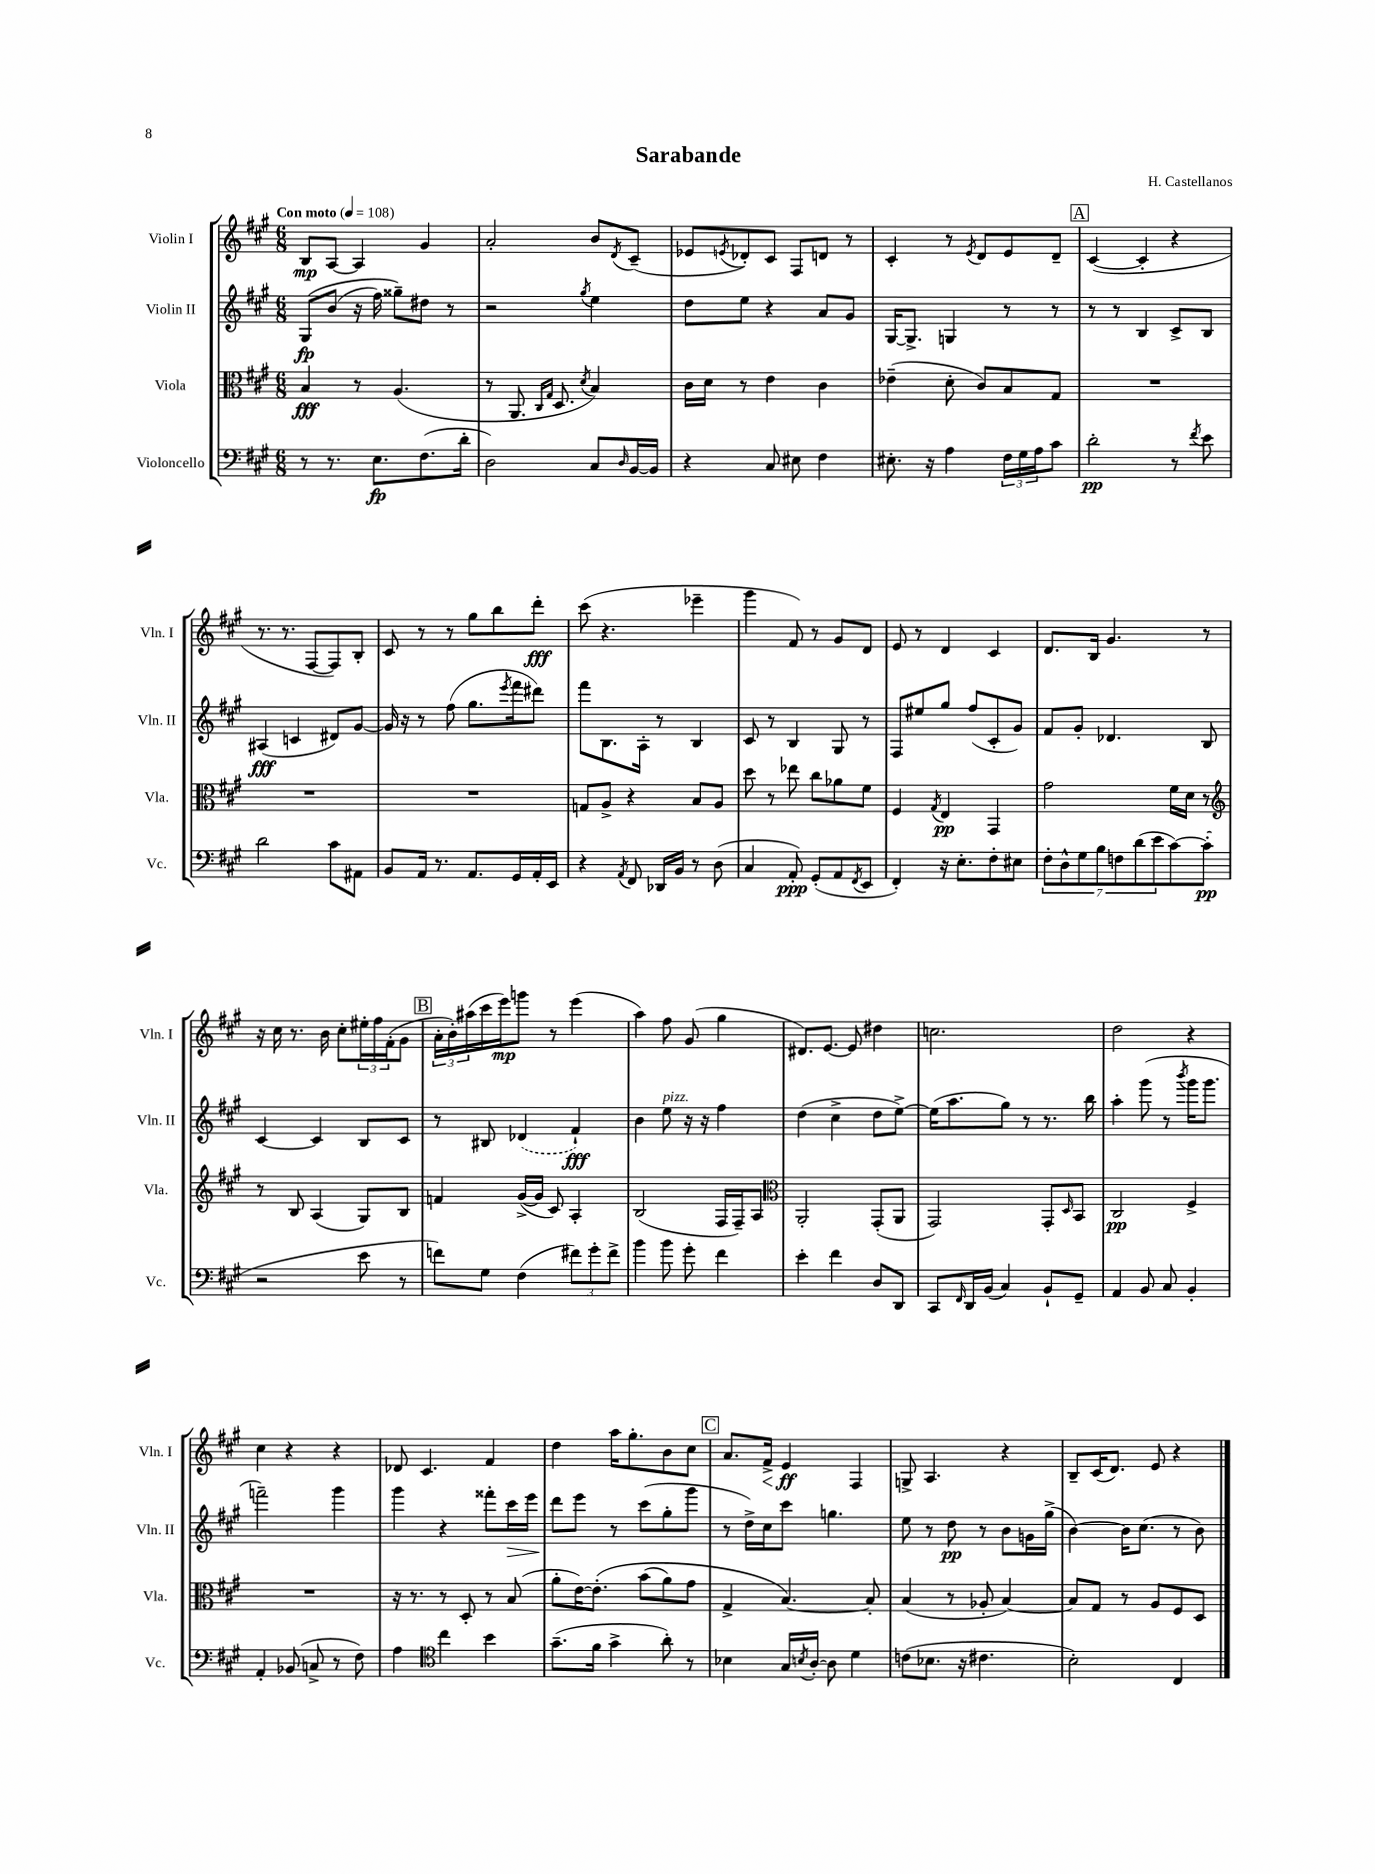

**kern	**dynam	**kern	**dynam	**kern	**dynam	**kern	**dynam
*part4	*part4	*part3	*part3	*part2	*part2	*part1	*part1
*staff4	*staff4	*staff3	*staff3	*staff2	*staff2	*staff1	*staff1
*I"Violoncello	*	*I"Viola	*	*I"Violin II	*	*I"Violin I	*
*I'Vc.	*	*I'Vla.	*	*I'Vln. II	*	*I'Vln. I	*
*clefF4	*	*clefC3	*	*clefG2	*	*clefG2	*
*k[f#c#g#]	*	*k[f#c#g#]	*	*k[f#c#g#]	*	*k[f#c#g#]	*
*M6/8	*	*M6/8	*	*M6/8	*	*M6/8	*
*MM108	*	*MM108	*	*MM108	*	*MM108	*
=1	=1	=1	=1	=1	=1	=1	=1
!	!	!	!	!	!	!LO:TX:a:B:t=Con moto	!
8r	.	4B/	fff	(8G#/L	fp	8B/L	mp
8.r	.	.	.	(8b/J	.	[8A/J	.
.	.	8r	.	16r	.	4A/]	.
8.E\L	fp	.	.	16ff#\)	.	.	.
.	.	(4.A/	.	8gg##X~\L)	.	.	.
(8.F#\	.	.	.	8dd#X\J	.	4g#/	.
.	.	.	.	8r	.	.	.
16d'\Jk	.	.	.	.	.	.	.
=2	=2	=2	=2	=2	=2	=2	=2
2D\)	.	8r	.	2r	.	2a'/	.
.	.	8.AA/	.	.	.	.	.
.	.	16qqC#/LL	.	.	.	.	.
.	.	16qqG#/JJ	.	.	.	.	.
.	.	8.D/	.	.	.	.	.
.	.	8qd/	.	8qgg#/	.	.	.
8C#/L	.	4B/)	.	4ee\	.	8b/L	.
16qqD/	.	.	.	.	.	8qd/	.
[16BB/L	.	.	.	.	.	(8c#~/J	.
16BB/JJ]	.	.	.	.	.	.	.
=3	=3	=3	=3	=3	=3	=3	=3
4r	.	16c#\LL	.	8dd\L	.	8e-X/L	.
.	.	16d\JJ	.	.	.	.	.
.	.	.	.	.	.	8qen/	.
.	.	8r	.	8ee\J	.	8d-X'/)	.
8C#/	.	4e\	.	4r	.	8c#/J	.
8E#X\	.	.	.	.	.	8F#/L	.
4F#\	.	4c#\	.	8a/L	.	8dn/J	.
.	.	.	.	8g#/J	.	8r	.
=4	=4	=4	=4	=4	=4	=4	=4
8.E#X'\	.	(4e-X~\	.	[16G#/KL	.	4c#'/	.
.	.	.	.	8.G#^/J]	.	.	.
16r	.	.	.	.	.	.	.
4A\	.	8d'\	.	4Gn/	.	8r	.
.	.	.	.	.	.	8qe/	.
.	.	8c#/L)	.	.	.	8d/L	.
24F#\LL	.	8B/	.	8r	.	8e/	.
24G#\	.	.	.	.	.	.	.
24A\J	.	.	.	.	.	.	.
8c#\J	.	8G#/J	.	8r	.	8d~/J	.
!!LO:REH:place=s1:t=A
=5	=5	=5	=5	=5	=5	=5	=5
2d'\	pp	2.r	.	8r	.	([4c#/	.
.	.	.	.	8r	.	.	.
.	.	.	.	4B/	.	4c#'/]	.
8r	.	.	.	8c#^/L	.	4r	.
8qf#/	.	.	.	.	.	.	.
8e\	.	.	.	8B/J	.	.	.
!!LO:LB:g=z
=6	=6	=6	=6	=6	=6	=6	=6
2d\	.	2.r	.	(4A#X/	fff	8.r	.
.	.	.	.	.	.	8.r	.
.	.	.	.	4cn/	.	.	.
.	.	.	.	.	.	[8F#/L	.
8c#\L	.	.	.	8d#X/L)	.	8F#/])	.
8AA#X\J	.	.	.	[8g#/J	.	8B'/J	.
=7	=7	=7	=7	=7	=7	=7	=7
8BB/L	.	2.r	.	16g#/]	.	8c#/	.
.	.	.	.	16r	.	.	.
16AA/Jk	.	.	.	8r	.	8r	.
8.r	.	.	.	.	.	.	.
.	.	.	.	(8ff#\	.	8r	.
8.AA/L	.	.	.	8.gg#\L	.	8gg#\L	.
.	.	.	.	.	.	8bb\	.
.	.	.	.	8qeee/	.	.	.
16GG#/L	.	.	.	16fff#\k	.	.	.
16AA'/	.	.	.	8ddd#X\J)	.	8ddd'\J	fff
16EE/JJ	.	.	.	.	.	.	.
=8	=8	=8	=8	=8	=8	=8	=8
4r	.	8Gn/L	.	8fff#\L	.	(8ccc#\	.
.	.	8A^/J	.	8.B\	.	4.r	.
8qAA/	.	.	.	.	.	.	.
8FF#/	.	4r	.	.	.	.	.
.	.	.	.	16A'\Jk	.	.	.
16DD-X/LL	.	.	.	8r	.	.	.
16BB/JJ	.	.	.	.	.	.	.
8r	.	8B/L	.	4B/	.	4eee-X~\	.
(8D\	.	8A/J	.	.	.	.	.
=9	=9	=9	=9	=9	=9	=9	=9
4C#/	.	8dd\	.	8c#/	.	4ggg#\	.
.	.	8r	.	8r	.	.	.
8AA'/)	ppp	8ee-X\	.	4B/	.	8f#/)	.
(8GG#'/L	.	8cc#\L	.	.	.	8r	.
8AA/	.	8a-X\	.	8G#/	.	8g#/L	.
8qFF#/	.	.	.	.	.	.	.
8EE/J	.	8f#\J	.	8r	.	8d/J	.
=10	=10	=10	=10	=10	=10	=10	=10
4FF#'/)	.	4F#/	.	8F#/L	.	8e/	.
.	.	.	.	8ee#X/	.	8r	.
.	.	8qG#/	.	.	.	.	.
16r	.	4E/	pp	8gg#/J	.	4d/	.
8.E'\L	.	.	.	.	.	.	.
.	.	.	.	(8ff#/L	.	.	.
8F#'\	.	4GG#/	.	8c#'/	.	4c#/	.
8E#X\J	.	.	.	8g#/J)	.	.	.
=11	=11	=11	=11	=11	=11	=11	=11
14F#'\L	.	2g#\	.	8f#/L	.	8.d/L	.
14D^^\	.	.	.	.	.	.	.
.	.	.	.	8g#'/J	.	.	.
14G#\	.	.	.	.	.	.	.
.	.	.	.	.	.	16B/Jk	.
14B\	.	.	.	.	.	.	.
.	.	.	.	4.d-X/	.	4.g#/	.
14Fn\	.	.	.	.	.	.	.
(14d\	.	.	.	.	.	.	.
14e\	.	.	.	.	.	.	.
[8c#\)	.	16f#\LL	.	.	.	.	.
.	.	16d\JJ	.	.	.	.	.
(8c#'\J]	pp	8r	.	8B/	.	8r	.
!!LO:LB:g=z
=12	=12	=12	=12	=12	=12	=12	=12
*	*	*clefG2	*	*	*	*	*
2r	.	8r	.	[4c#/	.	16r	.
.	.	.	.	.	.	16cc#\	.
.	.	8B/	.	.	.	8.r	.
.	.	(4A/	.	4c#/]	.	.	.
.	.	.	.	.	.	16b\	.
.	.	.	.	.	.	8cc#'\L	.
8e\	.	8G#/L)	.	8B/L	.	24ee#X'\L	.
.	.	.	.	.	.	24ff#\	.
.	.	.	.	.	.	(24f#'\J	.
8r	.	8B/J	.	8c#/J	.	8g#\J	.
!!LO:REH:place=s1:t=B
=13	=13	=13	=13	=13	=13	=13	=13
8fn\L)	.	4fn/	.	8r	.	24a'\LL	.
.	.	.	.	.	.	24b'\)	.
.	.	.	.	.	.	(24aa#X\	.
8G#\J	.	.	.	8B#X/	.	16ccc#\	.
.	.	.	.	.	.	16eee\J)	mp
(4F#\	.	([16g#^/LL	.	(4d-X/	.	8gggn\J	.
.	.	16g#/JJ]	.	.	.	.	.
.	.	8c#/)	.	.	.	8r	.
12f#X\L)	.	4A'/	.	4f#`/)	fff	(4eee\	.
12g#'\	.	.	.	.	.	.	.
12f#^\J	.	.	.	.	.	.	.
=14	=14	=14	=14	=14	=14	=14	=14
4b\	.	(2B/	.	4b\	.	4aa\)	.
!	!	!	!	!LO:TX:a:i:t=pizz.	!	!	!
8b\	.	.	.	8ee\	.	8ff#\	.
8g#'\	.	.	.	16r	.	(8g#/	.
.	.	.	.	16r	.	.	.
4f#\	.	16F#/LL	.	4ff#\	.	4gg#\	.
.	.	16F#~/J)	.	.	.	.	.
.	.	8A/J	.	.	.	.	.
=15	=15	=15	=15	=15	=15	=15	=15
*	*	*clefC3	*	*	*	*	*
4e'\	.	2AA'/	.	(4dd\	.	8.d#X/L)	.
.	.	.	.	.	.	[8.e/J	.
4f#\	.	.	.	4cc#^\	.	.	.
.	.	.	.	.	.	8e/]	.
8D/L	.	(8GG#'/L	.	8dd\L	.	4dd#X\	.
8DD/J	.	8AA/J	.	[8ee^\J)	.	.	.
=16	=16	=16	=16	=16	=16	=16	=16
8CC#/L	.	2GG#/)	.	(16ee\KL]	.	2.ccn\	.
.	.	.	.	8.aa\	.	.	.
16qqFF#/	.	.	.	.	.	.	.
16DD/L	.	.	.	.	.	.	.
(16BB/JJ	.	.	.	.	.	.	.
4C#/)	.	.	.	8gg#\J)	.	.	.
.	.	.	.	8r	.	.	.
8BB`/L	.	8GG#'/L	.	8.r	.	.	.
.	.	16qqD/	.	.	.	.	.
8GG#~/J	.	8BB/J	.	.	.	.	.
.	.	.	.	16bb\	.	.	.
=17	=17	=17	=17	=17	=17	=17	=17
4AA/	.	2C#/	pp	4aa'\	.	2dd\	.
8BB/	.	.	.	(8ggg#\	.	.	.
8C#/	.	.	.	8r	.	.	.
.	.	.	.	8qbbb/	.	.	.
4BB'/	.	4F#^/	.	16ggg#\KL	.	4r	.
.	.	.	.	8.ggg#\J	.	.	.
!!LO:LB:g=z
=18	=18	=18	=18	=18	=18	=18	=18
4AA'/	.	2.r	.	2fffn~\)	.	4cc#\	.
(8BB-X/	.	.	.	.	.	4r	.
8Cn^/	.	.	.	.	.	.	.
8r	.	.	.	4ggg#\	.	4r	.
8F#\)	.	.	.	.	.	.	.
=19	=19	=19	=19	=19	=19	=19	=19
4A\	.	16r	.	4ggg#\	.	8d-X/	.
.	.	8.r	.	.	.	.	.
.	.	.	.	.	.	4.c#/	.
*clefC4	*	*	*	*	*	*	*
4cc#\	.	8r	.	4r	.	.	.
.	.	8D'/	.	.	.	.	.
4b\	.	8r	.	8fff##X'\L	.	4f#/	.
!	!	!	!	!	!LO:HP:b	!	!
.	.	(8B/	.	16ccc#\L	>	.	.
.	.	.	.	16eee\JJ	.	.	.
=20	=20	=20	=20	=20	=20	=20	=20
(8.g#~\L	.	8a'\L	.	8ddd\L	.	4dd\	.
.	.	[16e\K)	.	8eee\J	]	.	.
16f#\Jk	.	(8.e'\J]	.	.	.	.	.
4g#^\	.	.	.	8r	.	16aa\KL	.
.	.	.	.	.	.	8.gg#'\	.
.	.	(8b\L	.	(8ccc#\L	.	.	.
8a'\)	.	8a\)	.	8gg#'\	.	8b\	.
8r	.	8g#\J	.	8ggg#\J	.	8cc#\J	.
!!LO:REH:place=s1:t=C
=21	=21	=21	=21	=21	=21	=21	=21
4B-X\	.	4G#^/	.	8r	.	8.a/L	.
.	.	.	.	16dd^\LL)	.	.	.
!	!	!	!	!	!	!	!LO:HP:b
.	.	.	.	16cc#\J	.	16f#^/Jk	<
16G#/LL	.	[4.B/)	.	8ccc#\J	.	4e/	ff
8qBn/	.	.	.	.	.	.	.
[16A'/JJ	.	.	.	.	.	.	.
8A\]	.	.	.	4.ggn\	.	.	.
4d\	.	.	.	.	.	4F#/	[
.	.	8B'/]	.	.	.	.	.
=22	=22	=22	=22	=22	=22	=22	=22
(8cn\L	.	(4B/	.	8ee\	.	8Gn^/	.
8.B-X\J	.	.	.	8r	.	4.A/	.
.	.	8r	.	8dd\	pp	.	.
16r	.	.	.	.	.	.	.
4.c#X\	.	8A-X'/	.	8r	.	.	.
.	.	[4B/)	.	8b\L	.	4r	.
.	.	.	.	16gn\L	.	.	.
.	.	.	.	(16gg#^\JJ	.	.	.
=23	=23	=23	=23	=23	=23	=23	=23
2B'\)	.	8B/L]	.	[4b\)	.	8B~/L	.
.	.	8G#/J	.	.	.	(16c#/K	.
.	.	.	.	.	.	8.d/J)	.
.	.	8r	.	16b\KL]	.	.	.
.	.	.	.	(8.cc#\J	.	.	.
.	.	8A/L	.	.	.	8e/	.
4C#/	.	8F#/	.	8r	.	4r	.
.	.	8D/J	.	8b\)	.	.	.
==	==	==	==	==	==	==	==
*-	*-	*-	*-	*-	*-	*-	*-
